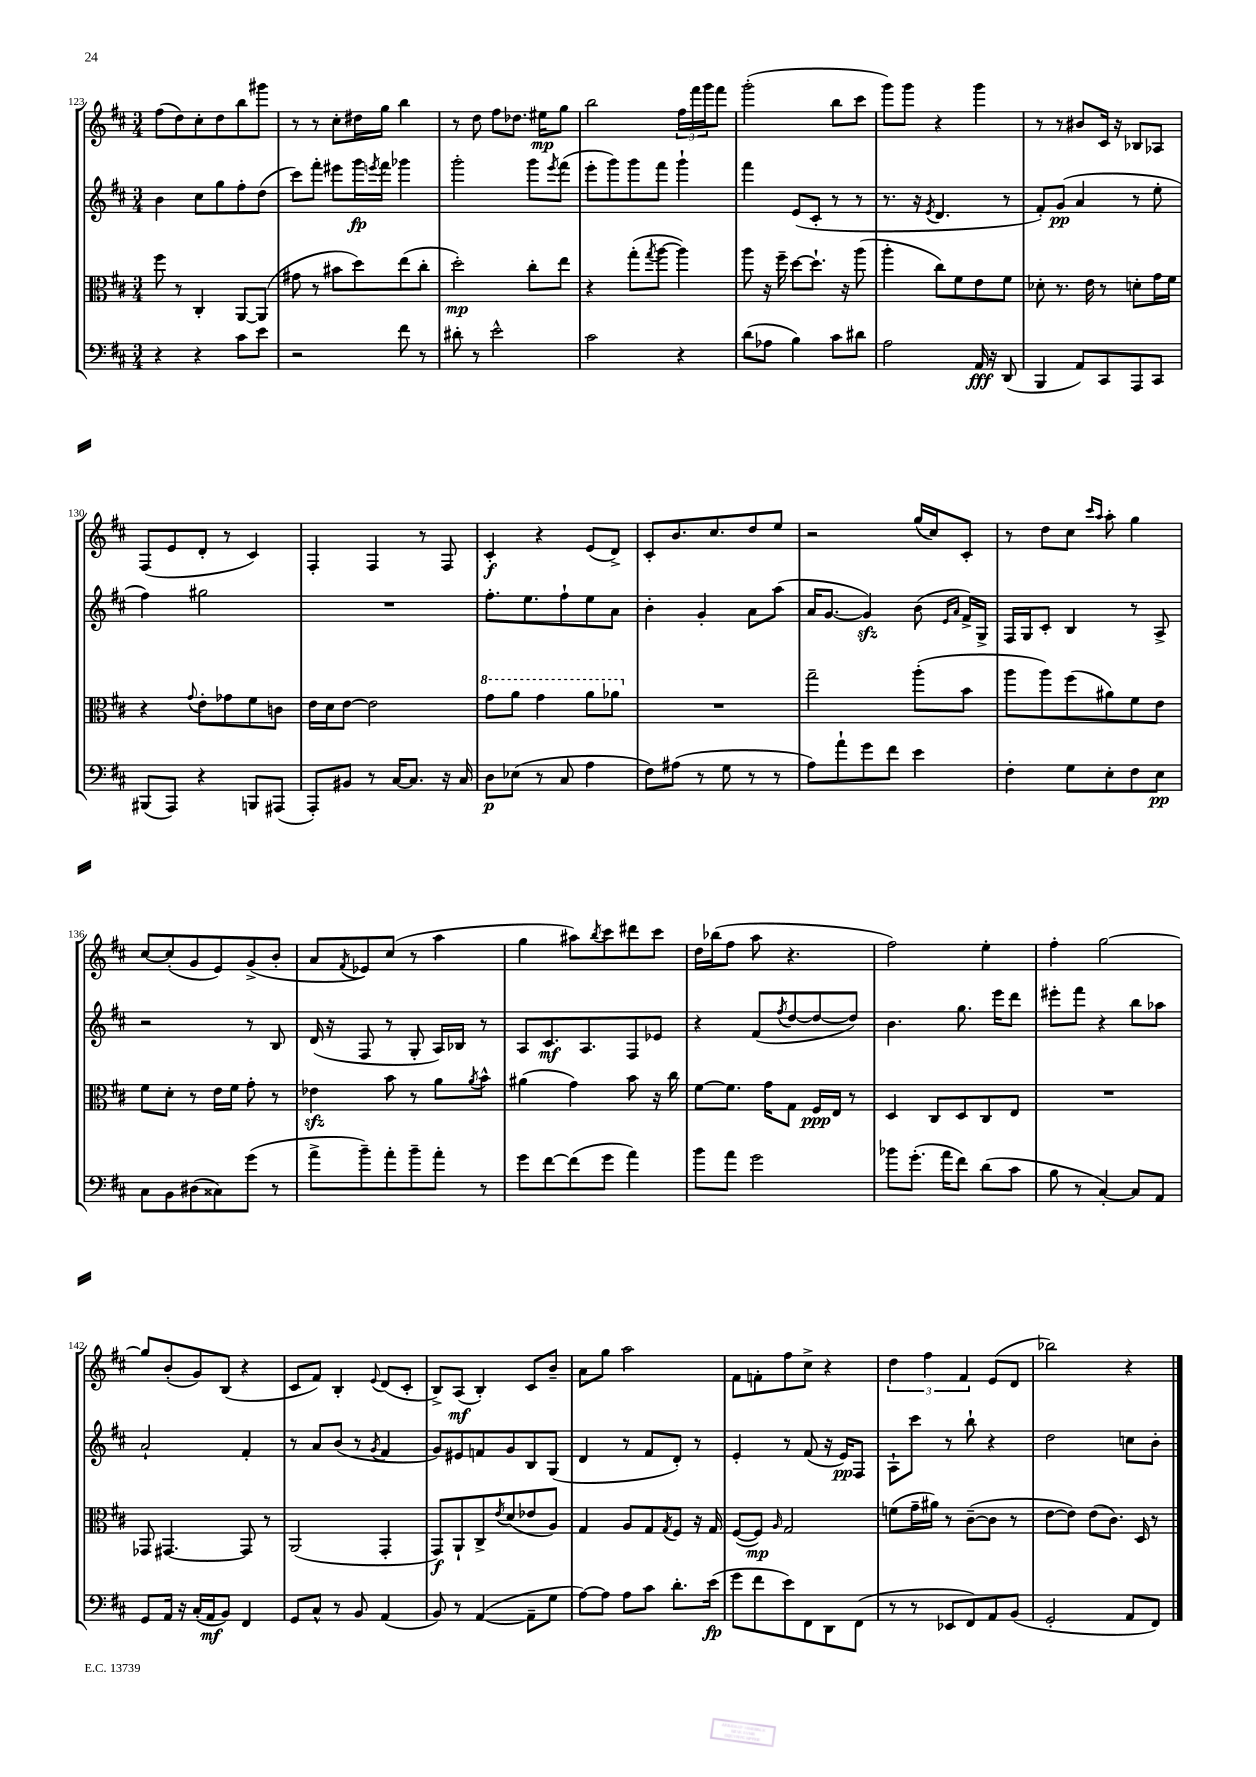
<<
\new StaffGroup <<
\new Staff = "s0" {
    \clef treble \key d \major \numericTimeSignature \time 3/4
    fis''8( d''8) cis''8-. d''8 b''8 gis'''8 |
    r8 r8 cis''8-. dis''16 g''16 b''4 |
    r8 d''8 fis''8 des''8. eis''16\mp g''8 |
    b''2 \tuplet 3/2 { fis''16 fis'''16 g'''16 } fis'''8 |
    g'''2-.( b''8 cis'''8 |
    g'''8) g'''8 r4 g'''4 |
    r8 r8 bis'8 cis'16 r16 bes8 aes8 |
    fis8( e'8 d'8-. r8 cis'4) |
    fis4-. fis4 r8 fis8 |
    cis'4-.\f r4 e'8( d'8->) |
    cis'8-. b'8. cis''8. d''8 e''8 |
    r2 g''16( cis''16) cis'8-. |
    r8 d''8 cis''8 \grace { cis'''16 a''16 } a''8-. g''4 |
    cis''8~ cis''8-.( g'8 e'8) g'8->( b'8-. |
    a'8 \acciaccatura { fis'8 } ees'8) cis''8( r8 a''4 |
    g''4 ais''8) \acciaccatura { b''8 } cis'''8 dis'''8 cis'''8 |
    d''16 bes''16( fis''8 a''8 r4. |
    fis''2) e''4-. |
    fis''4-. g''2~ |
    g''8 b'8-.( g'8) b8( r4 |
    cis'8 fis'8) b4-. \appoggiatura { e'8 } d'8( cis'8-. |
    b8->) a8\mf( b4-.) cis'8 b'8-- |
    a'8 g''8 a''2 |
    fis'8 f'8-. fis''8 cis''8-> r4 |
    \tuplet 3/2 { d''4 fis''4 fis'4 } e'8( d'8 |
    bes''2) r4 \bar "|." |
}
\new Staff = "s1" {
    \clef treble \key d \major \numericTimeSignature \time 3/4
    b'4 cis''8 g''8 fis''8-. d''8( |
    cis'''8) fis'''8-. eis'''8 g'''16\fp \acciaccatura { e'''8 } fis'''16 ges'''4 |
    g'''2-. g'''8 \acciaccatura { e'''8 } fis'''8( |
    e'''8-. g'''8) g'''8 fis'''8 g'''4-! |
    fis'''4 e'8( cis'8-. r8 r8 |
    r8. r16 \acciaccatura { e'8 } d'4. r8 |
    fis'8-.) g'8\pp( a'4 r8 e''8-. |
    fis''4) gis''2 |
    R2. |
    fis''8.-. e''8. fis''8-! e''8 a'8 |
    b'4-. g'4-. a'8 a''8( |
    a'16 g'8.~ g'4\sfz) b'8( \grace { e'16 a'16 } fis'16->) g16-> |
    fis16 g16 cis'8-. b4 r8 a8-> |
    r2 r8 b8 |
    d'16( r16 fis8 r8 g8-. a16) bes16 r8 |
    a8 cis'8.\mf a8. fis8 ees'8 |
    r4 fis'8( \acciaccatura { fis''8 } d''8~ d''8~ d''8) |
    b'4. g''8. e'''16 d'''8 |
    eis'''8-. fis'''8 r4 b''8 aes''8 |
    a'2-! fis'4-. |
    r8 a'8 b'8( r8 \acciaccatura { g'8 } fis'4 |
    g'8) eis'8 f'8 g'8 b8 g8( |
    d'4 r8 fis'8 d'8-.) r8 |
    e'4-. r8 fis'8( r16 e'16\pp) fis8 |
    a8-! cis'''8 r8 b''8-! r4 |
    d''2 c''8 b'8-. \bar "|." |
}
\new Staff = "s2" {
    \clef alto \key d \major \numericTimeSignature \time 3/4
    fis''8 r8 cis4-. a,8~ a,8( |
    gis'8 r8 bis'8 d''8) e''8( cis''8-. |
    d''2-.\mp) cis''8-. e''8 |
    r4 g''8-.( \acciaccatura { g''8 } a''8~ a''4) |
    a''8 r16 fis''16-- d''8~ d''8.-! r16 a''8( |
    a''4-. cis''8) fis'8 e'8 fis'8 |
    des'8-. r8. e'16 r8 d'8-. g'16 fis'16 |
    r4 \appoggiatura { g'8 } e'8-. ges'8 fis'8 c'8 |
    e'16 d'16 e'8~ e'2 |
    \ottava #1 g''8 a''8 g''4 a''8 aes''8 \ottava #0 |
    R2. |
    g''2-- a''8-.( b'8 |
    a''8 a''8) fis''8( ais'8) fis'8 e'8 |
    fis'8 d'8-. r8 e'16 fis'16 g'8-. r8 |
    ees'4\sfz b'8 r8 a'8 \acciaccatura { a'8 } b'8-^ |
    ais'4( g'4) b'8 r16 cis''16 |
    fis'8~ fis'8. g'16 g8 fis16\ppp e16 r8 |
    d4 cis8 d8 cis8 e8 |
    R2. |
    ges,8 gis,4.~ gis,8 r8 |
    a,2( g,4-. |
    g,8\f) a,8-! cis8-> \acciaccatura { e'8 } d'8( ees'8 a8) |
    g4 a8 g8 \acciaccatura { g8 } fis8 r16 g16 |
    fis8~( fis8\mp) \grace { a16 } g2 |
    f'8( g'16-- ais'16) r8 cis'8~--( cis'8 r8 |
    e'8~ e'8) e'8( cis'8.) d16 r8 \bar "|." |
}
\new Staff = "s3" {
    \clef bass \key d \major \numericTimeSignature \time 3/4
    r4 r4 cis'8 e'8 |
    r2 fis'8 r8 |
    dis'8-. r8 e'2-^ |
    cis'2 r4 |
    d'8( aes8 b4) cis'8 dis'8 |
    a2 a,16\fff r16 d,8( |
    b,,4 a,8) cis,8 a,,8 cis,8 |
    bis,,8( a,,8) r4 b,,8 ais,,8( |
    a,,8-.) bis,8 r8 cis16~ cis8. r16 cis16 |
    d8\p ees8( r8 cis8 a4 |
    fis8) ais8( r8 g8 r8 r8 |
    a8) a'8-! g'8 fis'8 e'4 |
    fis4-. g8 e8-. fis8 e8\pp |
    cis8 b,8 dis8( cisis8) g'8( r8 |
    a'8-> b'8--) a'8-. b'8-- a'8-. r8 |
    g'8 fis'8~ fis'8( g'8 a'4) |
    b'8 a'8 g'2 |
    bes'8 g'8.-.( a'16 fis'8) d'8( cis'8 |
    b8 r8 cis4~-.) cis8 a,8 |
    g,8 a,16 r16 cis16-.( a,16\mf b,8) fis,4 |
    g,8 cis8-^ r8 b,8 a,4( |
    b,8) r8 a,4~( a,8-- g8 |
    a8~) a8 a8 cis'8 d'8.-. e'16\fp( |
    g'8 fis'8 e'8) fis,8 d,8 fis,8( |
    r8 r8 ees,8 fis,8) a,8 b,8( |
    g,2-. a,8 fis,8) \bar "|." |
}
>>
>>
\layout { \context { \Score currentBarNumber = #123 } }
